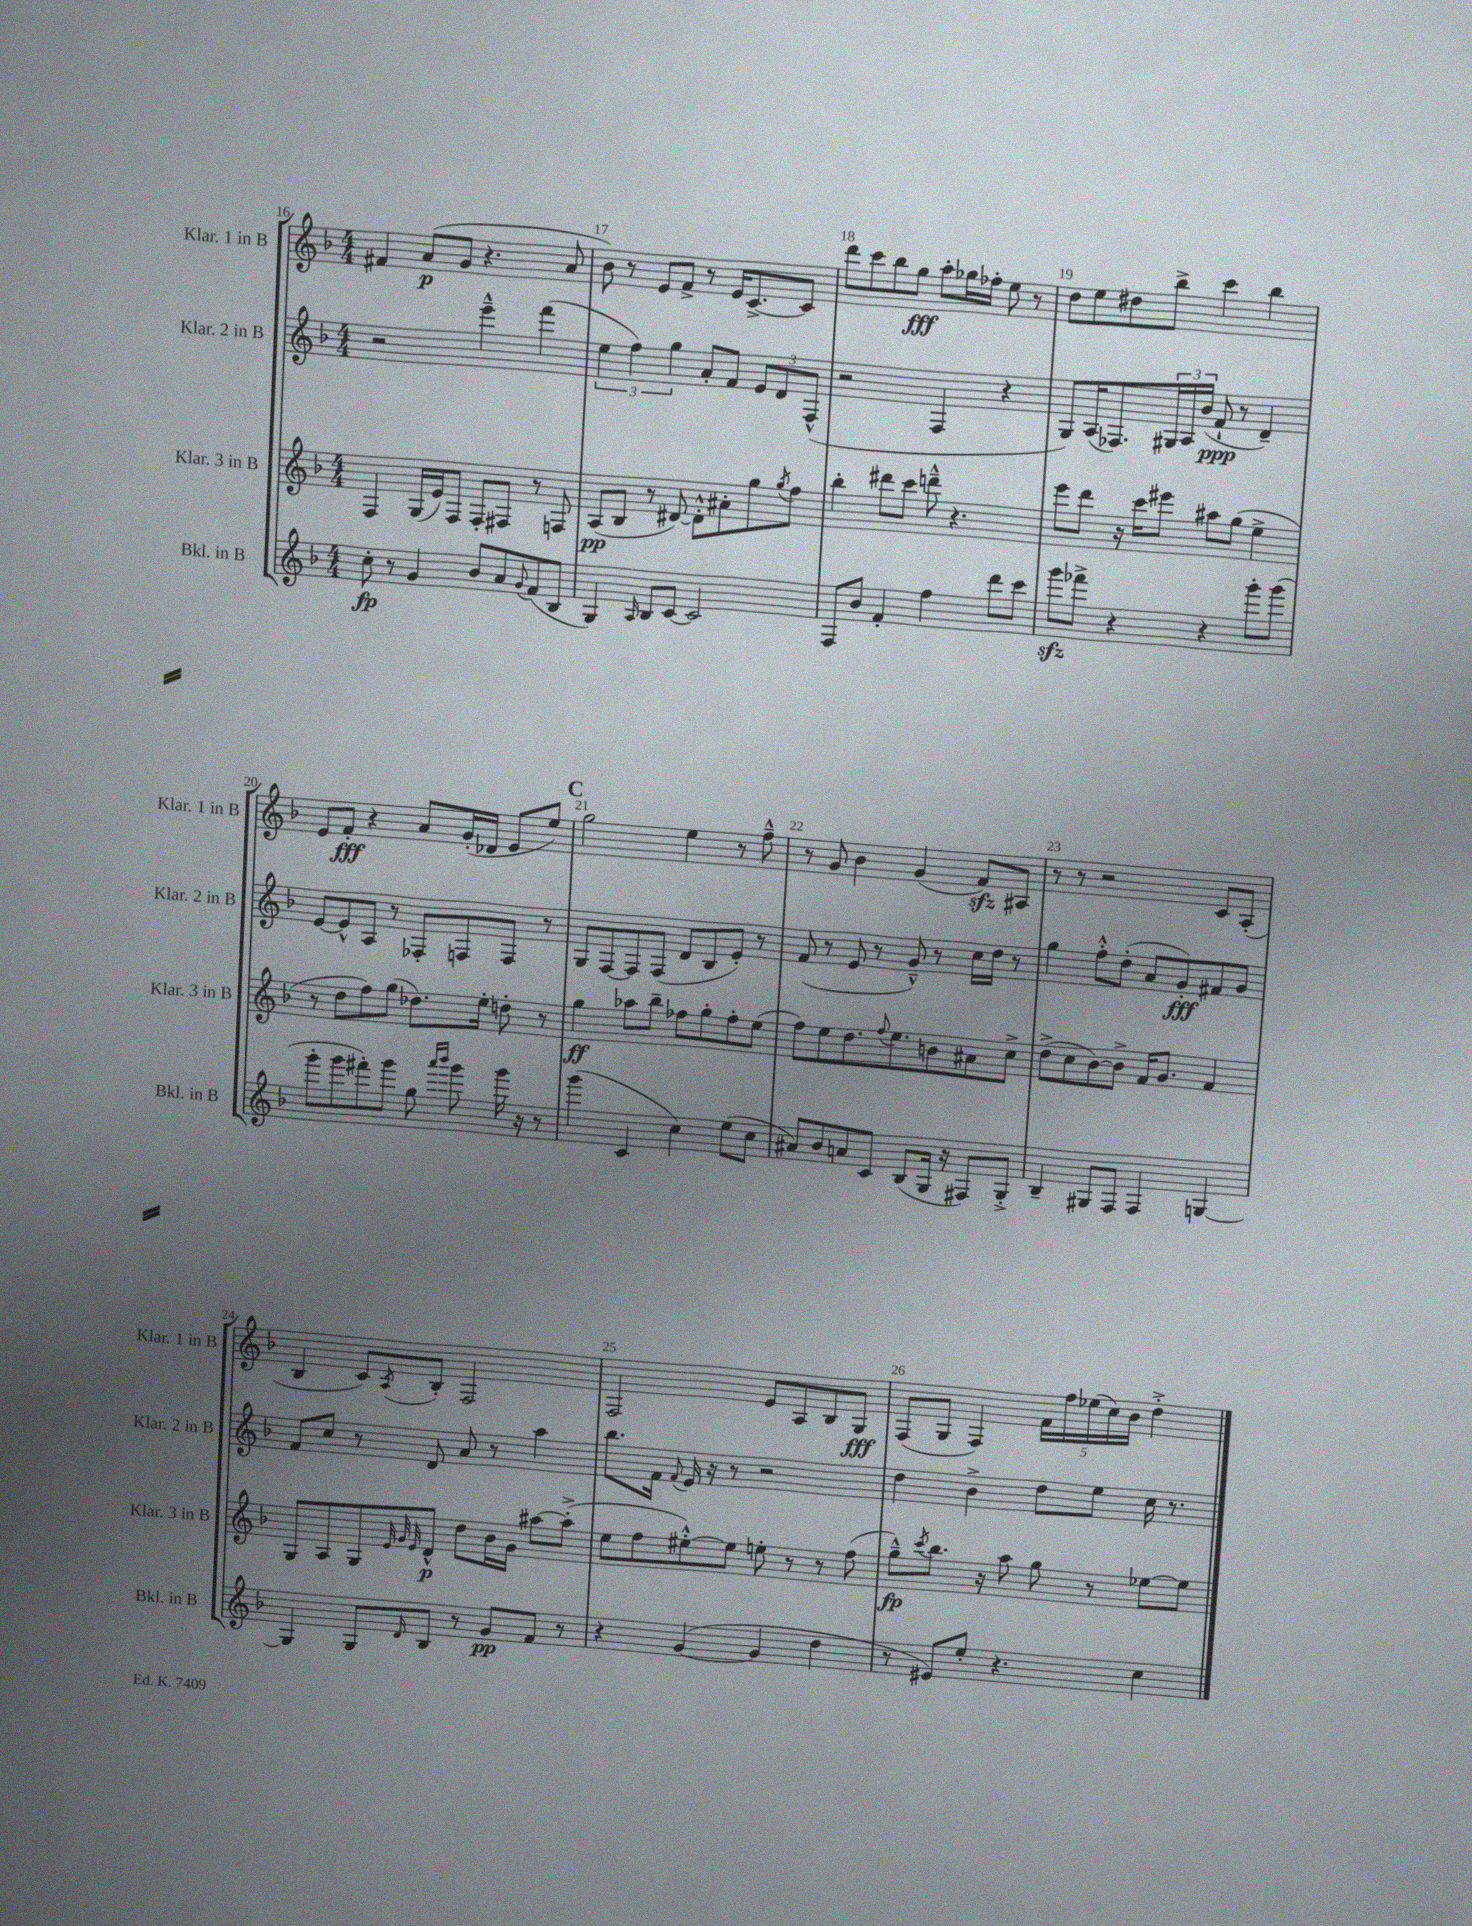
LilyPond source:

<<
\new StaffGroup <<
\new Staff = "s0" \with { instrumentName = "Klar. 1 in B" shortInstrumentName = "Klar. 1 in B" } {
    \clef treble \key f \major \numericTimeSignature \time 4/4
    fis'4 a'8\p( g'8 r4. a'8 |
    bes'8) r8 e'8 f'8-> r8 e'16 c'8.~-> c'8 |
    d'''8 c'''8 bes''8 g''8\fff a''8-. ges''16 fes''16-. e''8 r8 |
    d''8 e''8 dis''8 bes''8-> c'''4 bes''4 |
    e'8 f'8-.\fff r4 a'8 g'16-.( des'16 e'8 e''8) |
    \mark \markup { \bold "C" } g''2 e''4 r8 f''8---^ |
    r8 g'8 bes'4 g'4( f'8\sfz) ais8 |
    r8 r8 r2 c'8 a8-.( |
    bes4 c'8) \acciaccatura { a8 } bes8-. f2 |
    f2 e'8 a8 bes8 g8\fff |
    f8( g8 f4) \tuplet 5/4 { f'16 f''16 ees''16( c''16) bes'16 } d''4-.-> \bar "|." |
}
\new Staff = "s1" \with { instrumentName = "Klar. 2 in B" shortInstrumentName = "Klar. 2 in B" } {
    \clef treble \key f \major \numericTimeSignature \time 4/4
    r2 e'''4---^ f'''4( |
    \tuplet 3/2 { e''4 f''4) g''4 } a'8-. f'8 \tuplet 3/2 { e'8 d'8 f8-^( } |
    r2 f4 r4 |
    g8) a16( fes8.) \tuplet 3/2 { gis16 a16 bes'16( } f'8-!\ppp r8 d'4--) |
    e'8~ e'8-^ a8 r8 fes8-. f8 f8 r8 |
    \mark \markup { \bold "C" } g8 f8~ f8 f8( d'8 bes8 e'8-.) r8 |
    f'8( r8 e'8 r8 g'8---^) r8 c''16 d''16 r8 |
    g''4 f''8-.-^ d''8-.( a'8 g'8-.\fff) fis'8 g'8 |
    f'8 c''8 r8 d'8 a'8 r8 a''4 |
    bes''8. f'16 \appoggiatura { f'8 } e'16 r16 r8 r2 |
    d''4 bes'4-> d''8 e''8 c''16 r8. \bar "|." |
}
\new Staff = "s2" \with { instrumentName = "Klar. 3 in B" shortInstrumentName = "Klar. 3 in B" } {
    \clef treble \key f \major \numericTimeSignature \time 4/4
    f4 g16( e'16) f8 f8-. fis8 r8 f8 |
    a8\pp( bes8 r8 dis'8~) dis'8-.-^ ais'8-. g''8 \acciaccatura { g''8 } f''8 |
    bes''4-. dis'''8 c'''8 d'''8---^ r4. |
    e'''8 d'''8 r16 c'''16 eis'''8 ais''8 g''8( e''4-> |
    r8 d''8 f''8) g''8( des''8.) e''16-. d''8-. r8 |
    \mark \markup { \bold "C" } g''4\ff aes''8 bes''8-- fes''8 g''8-. fes''8-. e''8( |
    f''8) e''8 d''8. \appoggiatura { f''8 } e''8. b'8 ais'8 c''8-> |
    d''8->( c''8 bes'8~) bes'8-> f'16 g'8. f'4 |
    g8 a8 g8 \grace { e'32 g'32 e'32 } d'8-^\p d''8 bes'16 g'16 ais''8~ ais''8-.->( |
    e''8 f''8 eis''8~-.-^) eis''8 e''8-. r8 r8 f''8( |
    g''8---^\fp) \acciaccatura { c'''8 } bes''8. r16 a''8 g''8 r8 ees''8~ ees''8 \bar "|." |
}
\new Staff = "s3" \with { instrumentName = "Bkl. in B" shortInstrumentName = "Bkl. in B" } {
    \clef treble \key f \major \numericTimeSignature \time 4/4
    c''8-.\fp r8 g'4 bes'8 a'8 \appoggiatura { g'8 } f'8( bes8 |
    g4) \grace { a16 } bes8 c'8~ c'2 |
    f8 bes'8 f'4-. f''4 d'''8 c'''8 |
    g'''8\sfz fes'''8-> r4 r4 g'''8-. g'''8( |
    g'''8-. g'''8 fis'''8-.) g'''8 g''8 \grace { a'''16 bes'''16 } g'''8 g'''16 r16 r8 |
    \mark \markup { \bold "C" } g'''4( c'4 c''4) e''8( c''8 |
    ais'8) bes'8 a'8 c'8 bes8( g16 r16 fis8) g8-.-> |
    bes4-- gis8 f8 f4 g4~ |
    g4 g8 \grace { d'16 } bes8 r8 g'8\pp f'8 r8 |
    r4 g'4~( g'4 d''4 |
    r8 eis'8) e''8-. r4. c''4 \bar "|." |
}
>>
>>
\layout { \context { \Score currentBarNumber = #16 \override BarNumber.break-visibility = ##(#f #t #t) barNumberVisibility = #all-bar-numbers-visible } }
